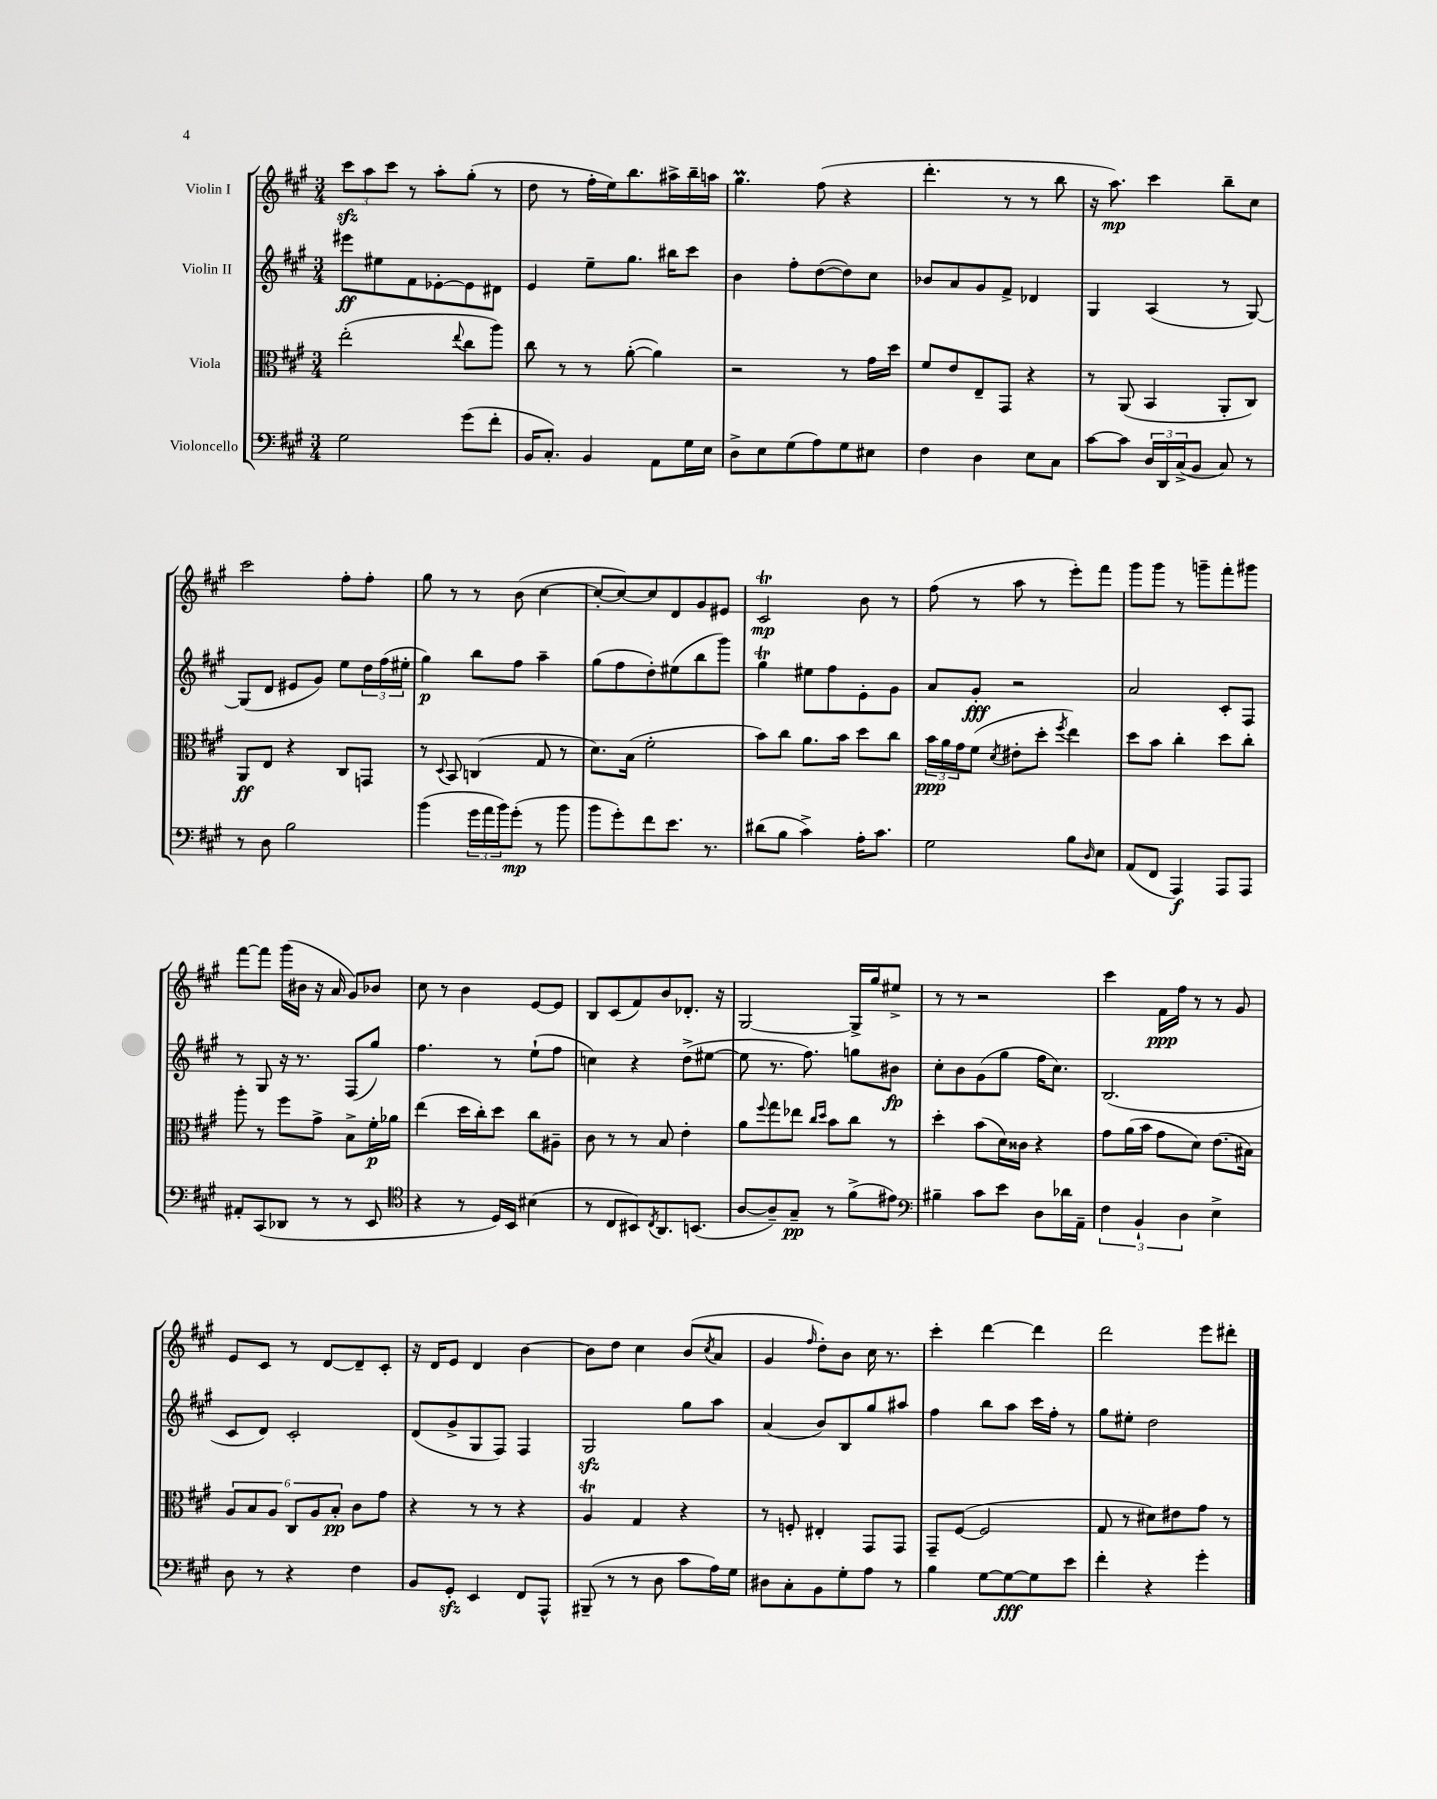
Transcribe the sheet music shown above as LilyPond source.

<<
\new StaffGroup <<
\new Staff = "s0" \with { instrumentName = "Violin I" } {
    \clef treble \key a \major \numericTimeSignature \time 3/4
    \tuplet 3/2 { cis'''8\sfz a''8 cis'''8 } r8 a''8-. gis''8-.( r8 |
    d''8 r8 fis''16-. e''16) b''8. ais''16-> b''16-- a''16 |
    gis''4.\prall fis''8( r4 |
    d'''4.-. r8 r8 b''8 |
    r16 a''8.\mp) cis'''4 b''8-- cis''8 |
    cis'''2 fis''8-. fis''8-. |
    gis''8 r8 r8 b'8( cis''4~ |
    cis''8~-. cis''8~) cis''8 d'8 gis'8 eis'8 |
    cis'2\trill\mp b'8 r8 |
    fis''8( r8 a''8 r8 e'''8-.) fis'''8 |
    gis'''8 gis'''8 r8 g'''8-- fis'''8-. gis'''8 |
    fis'''8~ fis'''8 gis'''16( bis'16 r16 a'16 gis'8) bes'8 |
    cis''8 r8 b'4 e'8~ e'8 |
    b8 cis'8( fis'8) b'8 des'8.-. r16 |
    gis2~ gis16-> gis''16 eis''8-> |
    r8 r8 r2 |
    cis'''4 fis'16\ppp fis''16 r8 r8 gis'8 |
    e'8 cis'8 r8 d'8~ d'8-- cis'8-. |
    r16 d'16 e'8 d'4 b'4~ |
    b'8 d''8 cis''4 b'8( \acciaccatura { cis''8 } a'8 |
    gis'4 \grace { fis''16 } d''8-.) b'8 cis''16 r8. |
    cis'''4-. d'''4~ d'''4 |
    d'''2 e'''8 dis'''8-. \bar "|." |
}
\new Staff = "s1" \with { instrumentName = "Violin II" } {
    \clef treble \key a \major \numericTimeSignature \time 3/4
    eis'''8\ff eis''8 fis'8 ees'8~-. ees'8 dis'8 |
    e'4 e''8-- gis''8. bis''16 cis'''8 |
    b'4 fis''8-. d''8~( d''8) cis''8 |
    bes'8 a'8 gis'8 fis'8-> des'4 |
    gis4 a4( r8 gis8~) |
    gis8( d'8 eis'8 gis'8) e''8 \tuplet 3/2 { d''16 fis''16( eis''16-. } |
    gis''4\p) b''8 fis''8 a''4-- |
    gis''8( fis''8 d''8-.) eis''8( b''8 gis'''8) |
    gis''4\trill eis''8 fis''8 e'8-. gis'8 |
    a'8 gis'8-.\fff r2 |
    a'2 cis'8-. fis8 |
    r8 gis8 r16 r8. fis8( gis''8) |
    fis''4. r8 e''8-!( fis''8 |
    c''4) r4 d''8->( eis''8~ |
    eis''8 r8. fis''8.) g''8 bis'8\fp |
    cis''8-. b'8 gis'8( gis''8 fis''16 cis''8.) |
    b2.( |
    cis'8 d'8) cis'2-. |
    d'8( gis'8-> gis8 fis8) fis4 |
    gis2\sfz gis''8 a''8 |
    a'4( b'8) b8 gis''8 ais''8 |
    fis''4 b''8 a''8 cis'''16 fis''16-. r8 |
    gis''8 eis''8-. d''2 \bar "|." |
}
\new Staff = "s2" \with { instrumentName = "Viola" } {
    \clef alto \key a \major \numericTimeSignature \time 3/4
    e''2-.( \appoggiatura { e''8 } cis''8 a''8) |
    cis''8 r8 r8 a'8~-.( a'4) |
    r2 r8 gis'16 d''16 |
    fis'8 e'8 e8-- gis,8 r4 |
    r8 a,8( b,4 a,8-. cis8) |
    a,8\ff e8 r4 cis8 g,8 |
    r8 \appoggiatura { d8 } b,8 c4( gis8 r8 |
    d'8.) b16( fis'2-. |
    b'8) cis''8 a'8. b'16 d''8 cis''8 |
    \tuplet 3/2 { b'16\ppp a'16 gis'16 } fis'8( \acciaccatura { d'8 } eis'8-. d''8-. \acciaccatura { fis''8 } e''4) |
    d''8 b'8 cis''4-. d''8 cis''8-. |
    a''8-. r8 fis''8 gis'8-> b8-> fis'16-.\p aes'16 |
    e''4( d''16 cis''16-.) d''8 cis''8 ais8-- |
    cis'8 r8 r8 b8 e'4-. |
    a'8 \appoggiatura { fis''8 } gis''8 ees''8 \grace { cis''16 d''16 } b'8 cis''8 r8 |
    d''4-. b'8( d'16) cisis'16 r4 |
    gis'8 a'16( b'16 gis'8 d'8) e'8.( bis16) |
    \tuplet 6/4 { a8 b8 a8 cis8 a8 b8-.\pp } cis'8 gis'8 |
    r4 r8 r8 r4 |
    a4\trill gis4 r4 |
    r8 f8-. eis4-. gis,8 gis,8 |
    gis,8-- fis8~( fis2 |
    gis8 r8 dis'8) eis'8 gis'8 r8 \bar "|." |
}
\new Staff = "s3" \with { instrumentName = "Violoncello" } {
    \clef bass \key a \major \numericTimeSignature \time 3/4
    gis2 gis'8( fis'8-. |
    b,16 cis8.-.) b,4 a,8 gis16 e16 |
    d8-> e8 gis8( a8) gis8 eis8 |
    fis4 d4 e8 cis8 |
    cis'8~ cis'8 \tuplet 3/2 { d16 d,16 cis16->( } b,8 cis8) r8 |
    r8 d8 b2 |
    b'4( \tuplet 3/2 { gis'16 a'16 b'16) } gis'8-.\mp( r8 b'8 |
    b'8 gis'8-.) fis'8 e'8. r8. |
    dis'8( b8 cis'4->) a16-. cis'8. |
    gis2 b8 \grace { d16 } e8 |
    a,8( fis,8 a,,4\f) a,,8 a,,8 |
    ais,8-. cis,8( des,8 r8 r8 e,8 |
    \clef tenor r4 r8 d16) b,16 bis4( |
    r8 cis8 bis,8) \acciaccatura { cis8 } a,8. b,8.( |
    a8~ a8--) gis8--\pp r8 fis'8->( eis'8) |
    \clef bass bis4-- cis'8 e'8 d8 des'16 a,16-- |
    \tuplet 3/2 { fis4 b,4-! d4 } e4-> |
    d8 r8 r4 fis4 |
    b,8 gis,8-.\sfz e,4 fis,8 a,,8-^ |
    bis,,8--( r8 r8 d8 cis'8 a16) gis16 |
    dis8 cis8-. b,8 gis8-. a8 r8 |
    b4 gis8~ gis8~\fff gis8 e'8 |
    fis'4-. r4 gis'4-. \bar "|." |
}
>>
>>
\layout { \context { \Score \remove "Bar_number_engraver" } }
